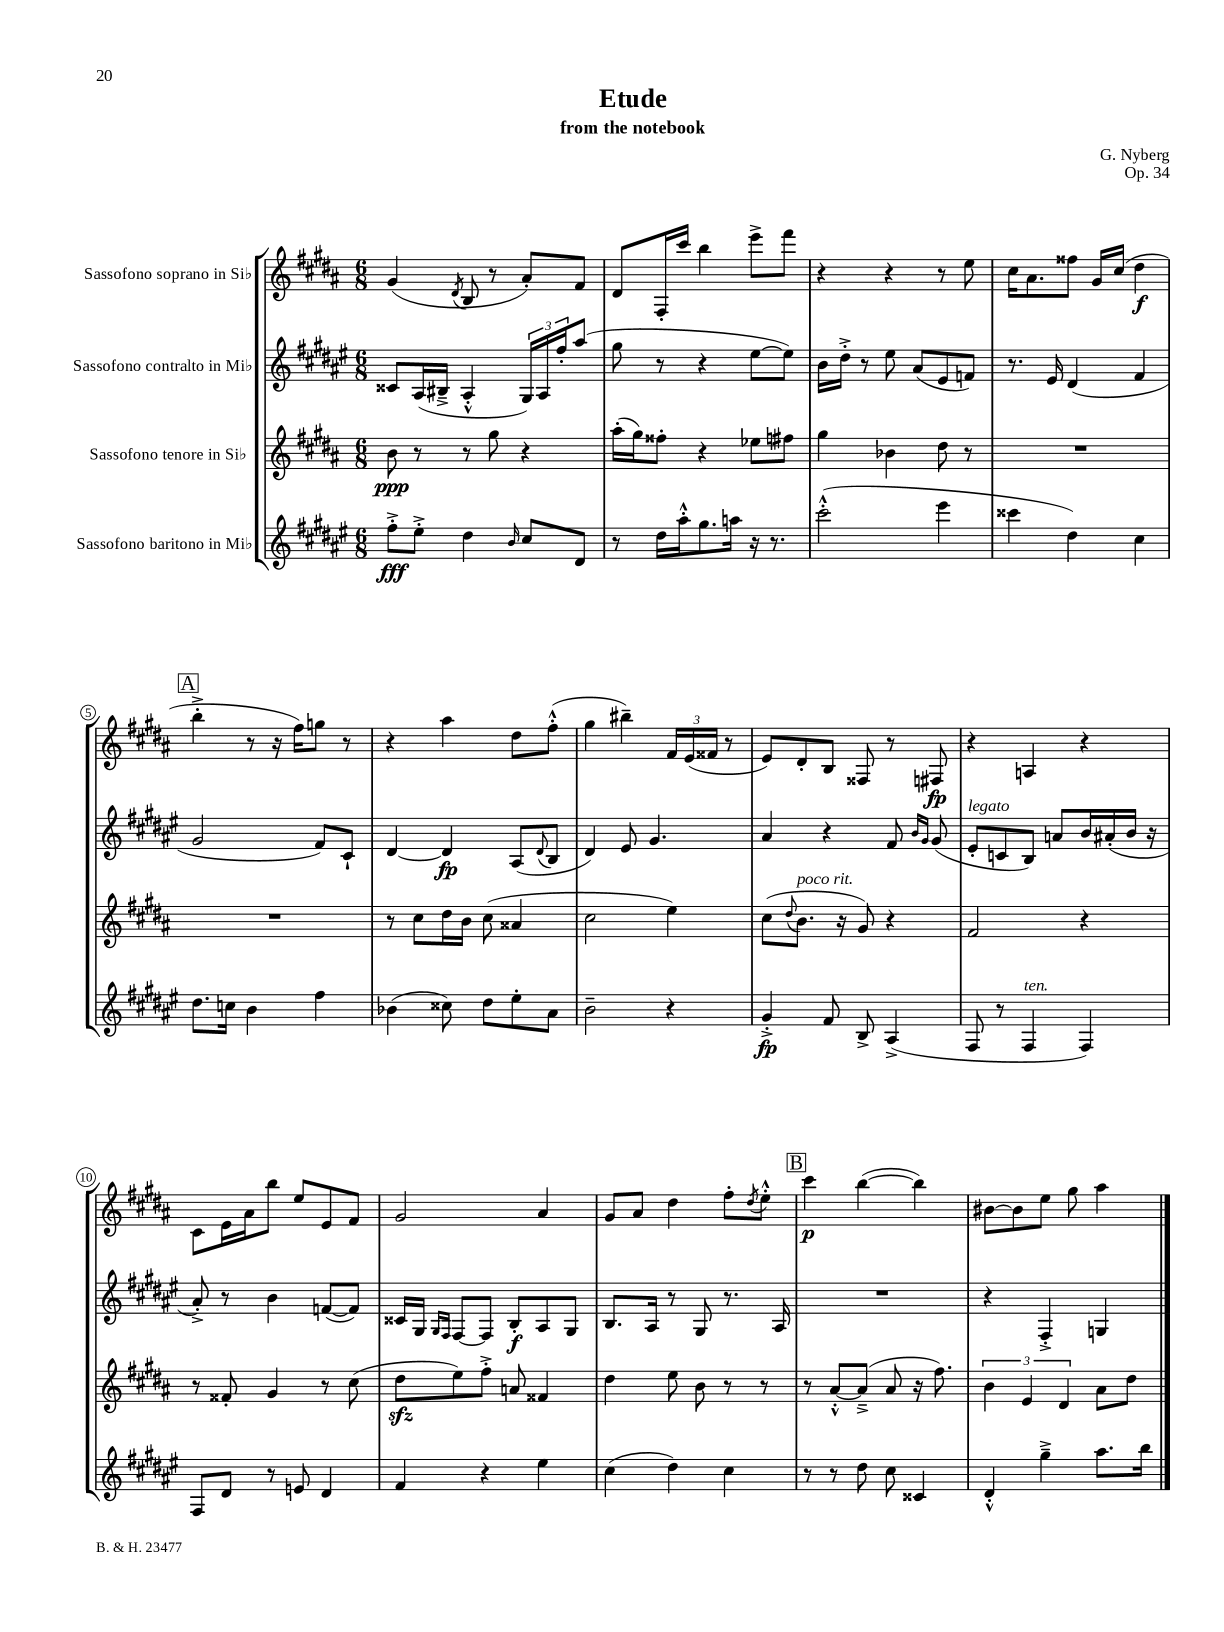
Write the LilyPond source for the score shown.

\header { title = "Etude" composer = "G. Nyberg" subtitle = "from the notebook" opus = "Op. 34" }
<<
\new StaffGroup <<
\new Staff = "s0" \with { instrumentName = "Sassofono soprano in Sib" } {
    \clef treble \key b \major \numericTimeSignature \time 6/8
    gis'4( \acciaccatura { dis'8 } b8 r8 ais'8-.) fis'8 |
    dis'8 fis16-. cis'''16 b''4 e'''8-> fis'''8 |
    r4 r4 r8 e''8 |
    cis''16 ais'8. fisis''8 gis'16 cis''16( dis''4\f |
    \mark \markup { \box "A" } b''4-.-> r8 r16 fis''16) g''8 r8 |
    r4 ais''4 dis''8 fis''8-.-^( |
    gis''4 bis''4--) \tuplet 3/2 { fis'16 e'16( fisis'16 } r8 |
    e'8) dis'8-. b8 fisis8 r8 fis8\fp |
    r4 a4 r4 |
    cis'8 e'16 ais'16 b''8 e''8 e'8 fis'8 |
    gis'2 ais'4 |
    gis'8 ais'8 dis''4 fis''8-. \acciaccatura { dis''8 } e''8-.-^ |
    \mark \markup { \box "B" } cis'''4\p b''4~( b''4) |
    bis'8~ bis'8 e''8 gis''8 ais''4 \bar "|." |
}
\new Staff = "s1" \with { instrumentName = "Sassofono contralto in Mib" } {
    \clef treble \key fis \major \numericTimeSignature \time 6/8
    cisis'8 ais16( bis16---> ais4-.-^ \tuplet 3/2 { gis16) ais16 fis''16-. } ais''8( |
    gis''8 r8 r4 eis''8~ eis''8) |
    b'16 dis''16-.-> r8 eis''8 ais'8( eis'8 f'8) |
    r8. eis'16 dis'4( fis'4 |
    \mark \markup { \box "A" } gis'2 fis'8) cis'8-! |
    dis'4~ dis'4\fp ais8( \appoggiatura { dis'8 } b8 |
    dis'4) eis'8 gis'4. |
    ais'4 r4 fis'8 \grace { b'16 gis'16 } gis'8( |
    eis'8-.^\markup { \italic "legato" } c'8 b8) a'8 b'16 ais'16-.( b'16 r16 |
    ais'8-.->) r8 b'4 f'8~( f'8) |
    cisis'16 gis16 \grace { gis16 fis16 } fis8~ fis8 b8-.\f ais8 gis8 |
    b8. ais16 r8 gis8 r8. ais16 |
    \mark \markup { \box "B" } R2. |
    r4 fis4-.-> g4 \bar "|." |
}
\new Staff = "s2" \with { instrumentName = "Sassofono tenore in Sib" } {
    \clef treble \key b \major \numericTimeSignature \time 6/8
    b'8\ppp r8 r8 gis''8 r4 |
    ais''16-.( gis''16) fisis''8-. r4 ees''8 fis''8 |
    gis''4 bes'4 dis''8 r8 |
    R2. |
    \mark \markup { \box "A" } R2. |
    r8 cis''8 dis''16 b'16 cis''8( aisis'4 |
    cis''2 e''4) |
    cis''8( \appoggiatura { dis''8 } b'8.^\markup { \italic "poco rit." } r16 gis'8) r4 |
    fis'2 r4 |
    r8 fisis'8-. gis'4 r8 cis''8( |
    dis''8\sfz e''8) fis''8-.-> a'8 fisis'4 |
    dis''4 e''8 b'8 r8 r8 |
    \mark \markup { \box "B" } r8 ais'8~-.-^ ais'8--->( ais'8 r16 fis''8.) |
    \tuplet 3/2 { b'4 e'4 dis'4 } ais'8 dis''8 \bar "|." |
}
\new Staff = "s3" \with { instrumentName = "Sassofono baritono in Mib" } {
    \clef treble \key fis \major \numericTimeSignature \time 6/8
    fis''8-.->\fff eis''8-.-> dis''4 \grace { b'16 } cis''8 dis'8 |
    r8 dis''16 ais''16-.-^ gis''8. a''16 r16 r8. |
    cis'''2-.-^( eis'''4 |
    cisis'''4 dis''4) cis''4 |
    \mark \markup { \box "A" } dis''8. c''16 b'4 fis''4 |
    bes'4( cisis''8) dis''8 eis''8-. ais'8 |
    b'2-- r4 |
    gis'4-.->\fp fis'8 b8-> ais4->( |
    fis8 r8 fis4^\markup { \italic "ten." } fis4) |
    fis8 dis'8 r8 e'8 dis'4 |
    fis'4 r4 eis''4 |
    cis''4( dis''4) cis''4 |
    \mark \markup { \box "B" } r8 r8 dis''8 cis''8 cisis'4 |
    dis'4-.-^ gis''4---> ais''8. b''16 \bar "|." |
}
>>
>>
\layout { \context { \Score \override BarNumber.stencil = #(make-stencil-circler 0.1 0.3 ly:text-interface::print) } }
